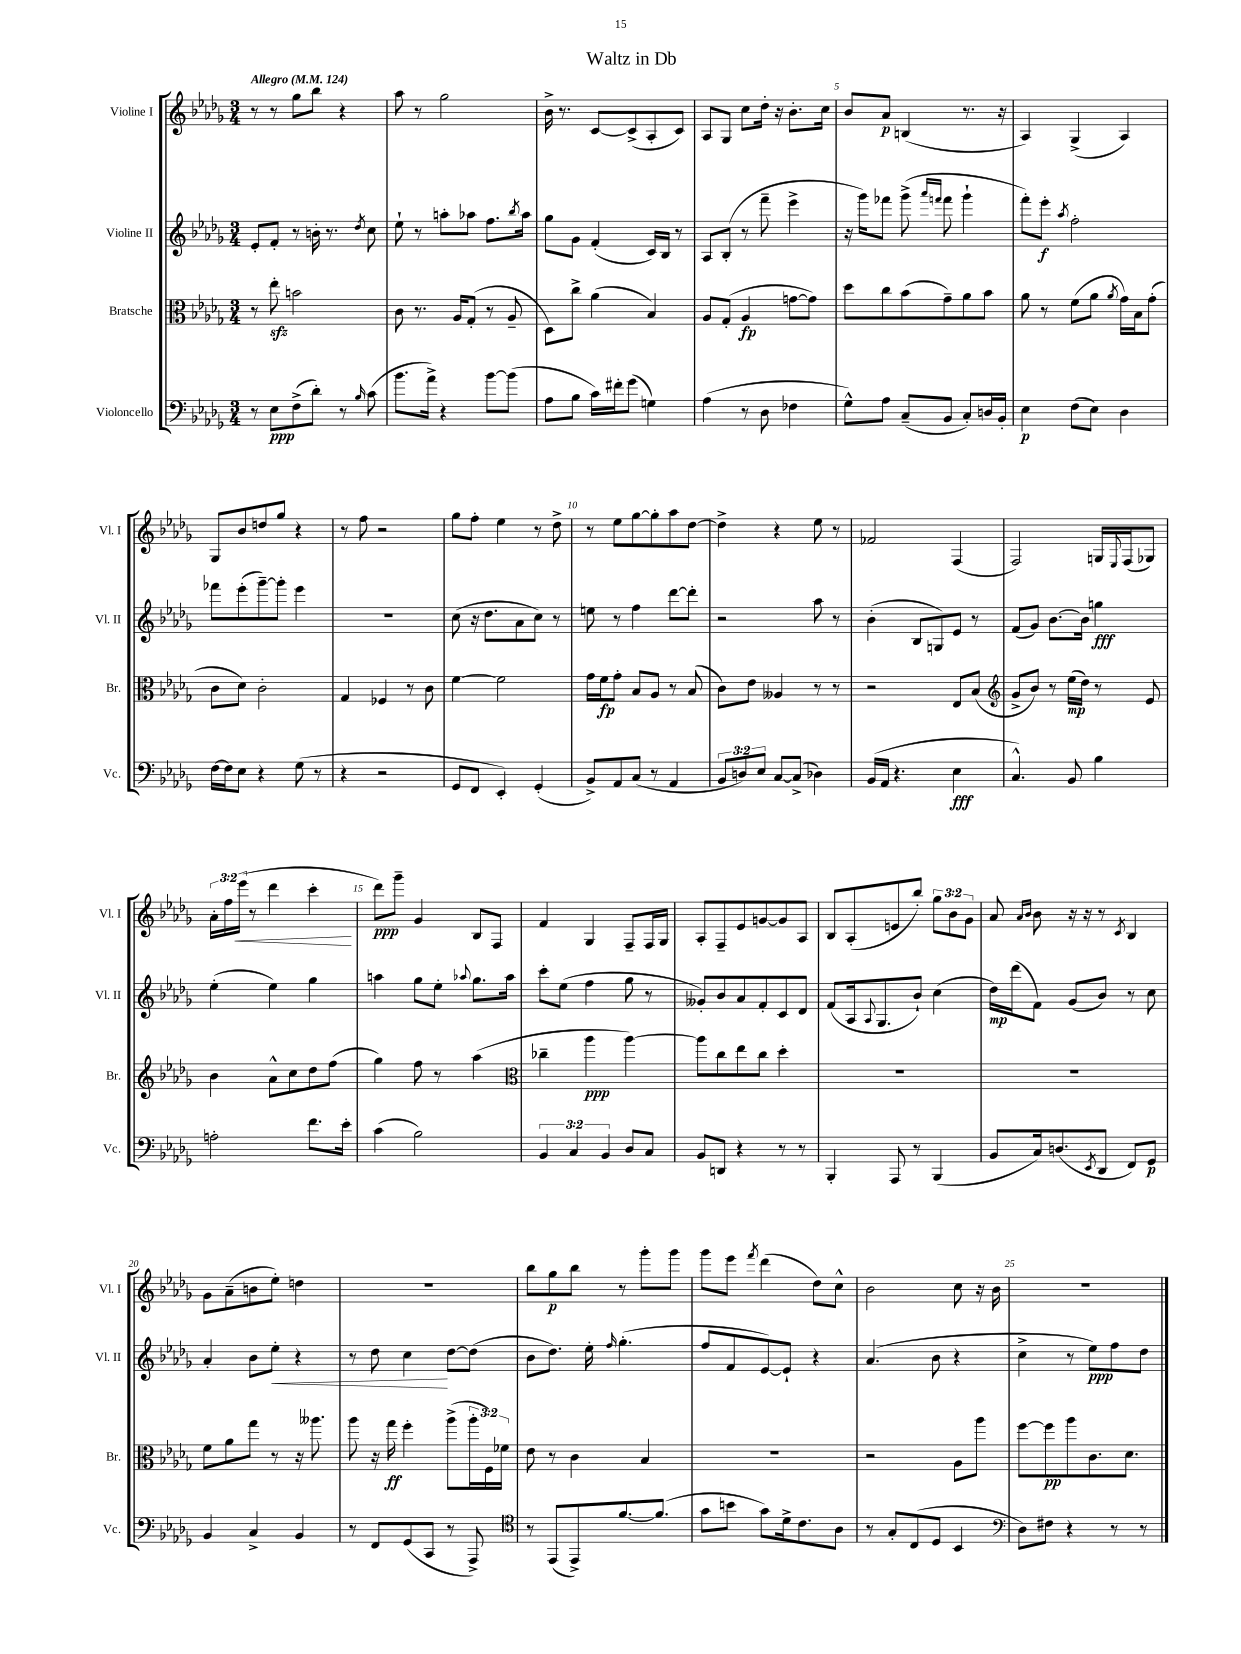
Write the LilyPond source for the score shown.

\header { title = "Waltz in Db" }
<<
\new StaffGroup <<
\new Staff = "s0" \with { instrumentName = "Violine I" shortInstrumentName = "Vl. I" } {
    \clef treble \key des \major \numericTimeSignature \time 3/4 \override Staff.TupletNumber.text = #tuplet-number::calc-fraction-text \tempo "Allegro" 4 = 124
    r8 r8 ges''8 bes''8 r4 |
    aes''8 r8 ges''2 |
    bes'16-> r8. c'8~ c'8->( aes8-. c'8) |
    aes8 ges8 c''8 des''16-. r16 bes'8.-. c''16 |
    bes'8 aes'8\p b4( r8. r16 |
    aes4) ges4->( aes4) |
    ges8 bes'8 d''8 ges''8 r4 |
    r8 f''8 r2 |
    ges''8 f''8-. ees''4 r8 des''8-> |
    r8 ees''8 ges''8~ ges''8-. aes''8 des''8~ |
    des''4-> r4 ees''8 r8 |
    fes'2 f4( |
    f2) g16 \appoggiatura { ees8 } f16( ges8) |
    \tuplet 3/2 { aes'16-. f''16 ees'''16\<( } r8 des'''4 c'''4-.\! |
    des'''8\ppp) ges'''8-- ges'4 bes8 f8 |
    f'4 ges4 f8-- f16 ges16 |
    aes8-. f8-- ees'8 g'8~ g'8 aes8 |
    bes8 aes8-.( e'8 bes''8-.) \tuplet 3/2 { ges''8 bes'8 ges'8 } |
    aes'8 \grace { aes'16 bes'16 } bes'8 r16 r16 r8 \acciaccatura { c'8 } bes4 |
    ges'8 aes'8--( b'8 ees''8-.) d''4 |
    R2. |
    bes''8 ges''8\p bes''8 r8 ges'''8-. ges'''8 |
    ges'''8 ees'''8 \acciaccatura { f'''8 } des'''4( des''8) c''8-^ |
    bes'2 c''8 r16 bes'16 |
    R2. \bar "|." |
}
\new Staff = "s1" \with { instrumentName = "Violine II" shortInstrumentName = "Vl. II" } {
    \clef treble \key des \major \numericTimeSignature \time 3/4
    ees'8-. f'8-. r8 b'16-. r8. \acciaccatura { des''8 } c''8 |
    ees''8-! r8 a''8-. aes''8 f''8. \acciaccatura { bes''8 } aes''16 |
    ges''8 ges'8 f'4-.( c'16) bes16 r8 |
    aes8 bes8-.( r8 f'''8-- ees'''4-> |
    r16 ges'''16) fes'''8 ges'''8->( \grace { aes'''16 f'''16 } f'''8 ges'''4-! |
    f'''8-.) ees'''8-.\f \acciaccatura { aes''8 } f''2-. |
    fes'''8 ees'''8-.( ges'''8~--) ges'''8-. ees'''4 |
    R2. |
    c''8( r16 des''8. aes'8 c''8) r8 |
    e''8 r8 f''4 des'''8~ des'''8-. |
    r2 aes''8 r8 |
    bes'4-.( bes8 g8) ees'8 r8 |
    f'8( ges'8) bes'8.~ bes'16 g''4\fff |
    ees''4-.( ees''4) ges''4 |
    a''4 ges''8 ees''8-. \appoggiatura { aes''8 } ges''8. aes''16 |
    c'''8-. ees''8( f''4 ges''8 r8 |
    geses'8-.) bes'8 aes'8 f'8-. c'8 des'8 |
    f'8( aes16 \appoggiatura { aes8 } ges8. bes'8-!) c''4( |
    des''16\mp) des'''16( f'8) ges'8( bes'8) r8 c''8 |
    aes'4-. bes'8 ees''8-.\< r4 |
    r8 des''8 c''4\! des''8~ des''8( |
    bes'8 des''8.) ees''16-. \grace { f''16 } ges''4.-.( |
    f''8 f'8 ees'8~) ees'8-! r4 |
    aes'4.( bes'8 r4 |
    c''4-> r8 ees''8\ppp) f''8 des''8 \bar "|." |
}
\new Staff = "s2" \with { instrumentName = "Bratsche" shortInstrumentName = "Br." } {
    \clef alto \key des \major \numericTimeSignature \time 3/4 \override Staff.TupletNumber.text = #tuplet-number::calc-fraction-text
    r8 ees''8-.\sfz b'2 |
    c'8 r8. aes16 ges8-.( r8 aes8-- |
    des8) c''8-> aes'4( bes4) |
    aes8 ges8-.( aes4\fp g'8~ g'8) |
    des''8 c''8 bes'8( ges'8--) aes'8 bes'8 |
    aes'8 r8 f'8( aes'8 \acciaccatura { aes'8 } ges'16) bes16 ges'8-.( |
    c'8 des'8) c'2-. |
    ges4 fes4 r8 c'8 |
    f'4~ f'2 |
    ges'16 f'16\fp ges'8-. bes8 aes8 r8 bes8( |
    c'8) ees'8 aeses4 r8 r8 |
    r2 ees8 bes8( |
    \clef treble ges'8-> bes'8) r8 ees''16\mp( des''16) r8 ees'8 |
    bes'4 aes'8-^ c''8 des''8 f''8( |
    ges''4) f''8 r8 aes''4( |
    \clef alto ces''4-- aes''4\ppp aes''4~) |
    aes''8 c''8 ees''8 c''8 des''4-. |
    R2. |
    R2. |
    f'8 aes'8 ges''8 r8 r16 aeses''8. |
    aes''8 r16 ges''16\ff f''4-. aes''8->( \tuplet 3/2 { aes''16-. f16) fes'16 } |
    ees'8 r8 c'4 bes4 |
    R2. |
    r2 aes8 aes''8 |
    f''8~ f''8\pp aes''8 c'8. des'8. \bar "|." |
}
\new Staff = "s3" \with { instrumentName = "Violoncello" shortInstrumentName = "Vc." } {
    \clef bass \key des \major \numericTimeSignature \time 3/4 \override Staff.TupletNumber.text = #tuplet-number::calc-fraction-text
    r8 ees8\ppp f8->( des'8-.) r8 \grace { bes16 } c'8( |
    bes'8. aes'16->) r4 bes'8~ bes'8( |
    aes8 bes8 c'16) fis'16-. ges'8( g4) |
    aes4( r8 des8 fes4 |
    ges8-^) aes8 c8--( bes,8 c8-.) d16 bes,16-. |
    ees4\p f8( ees8) des4 |
    f16~ f16 ees8 r4 ges8( r8 |
    r4 r2 |
    ges,8 f,8 ees,4-.) ges,4-.( |
    bes,8->) aes,8 c8( r8 aes,4 |
    \tuplet 3/2 { bes,8 d8) ees8 } c8~ c8->( des4) |
    bes,16( aes,16 r4. ees4\fff |
    c4.-^) bes,8 bes4 |
    a2-. f'8. ees'16-. |
    c'4( bes2) |
    \tuplet 3/2 { bes,4 c4 bes,4 } des8 c8 |
    bes,8 d,8 r4 r8 r8 |
    bes,,4-. aes,,8 r8 bes,,4( |
    bes,8 c16) d8.( \acciaccatura { ees,8 } des,8 f,8) ges,8\p |
    bes,4 c4-> bes,4 |
    r8 f,8 ges,8( c,8 r8 aes,,8->) |
    \clef tenor r8 ees,8( ees,8->) f'8.~ f'8.( |
    ges'8 b'8 ges'8) des'16-> c'8. aes8 |
    r8 ges8-. c8( des8 bes,4 |
    \clef bass des8) fis8 r4 r8 r8 \bar "|." |
}
>>
>>
\layout { \context { \Score \override BarNumber.break-visibility = ##(#f #t #t) barNumberVisibility = #(every-nth-bar-number-visible 5) } }
